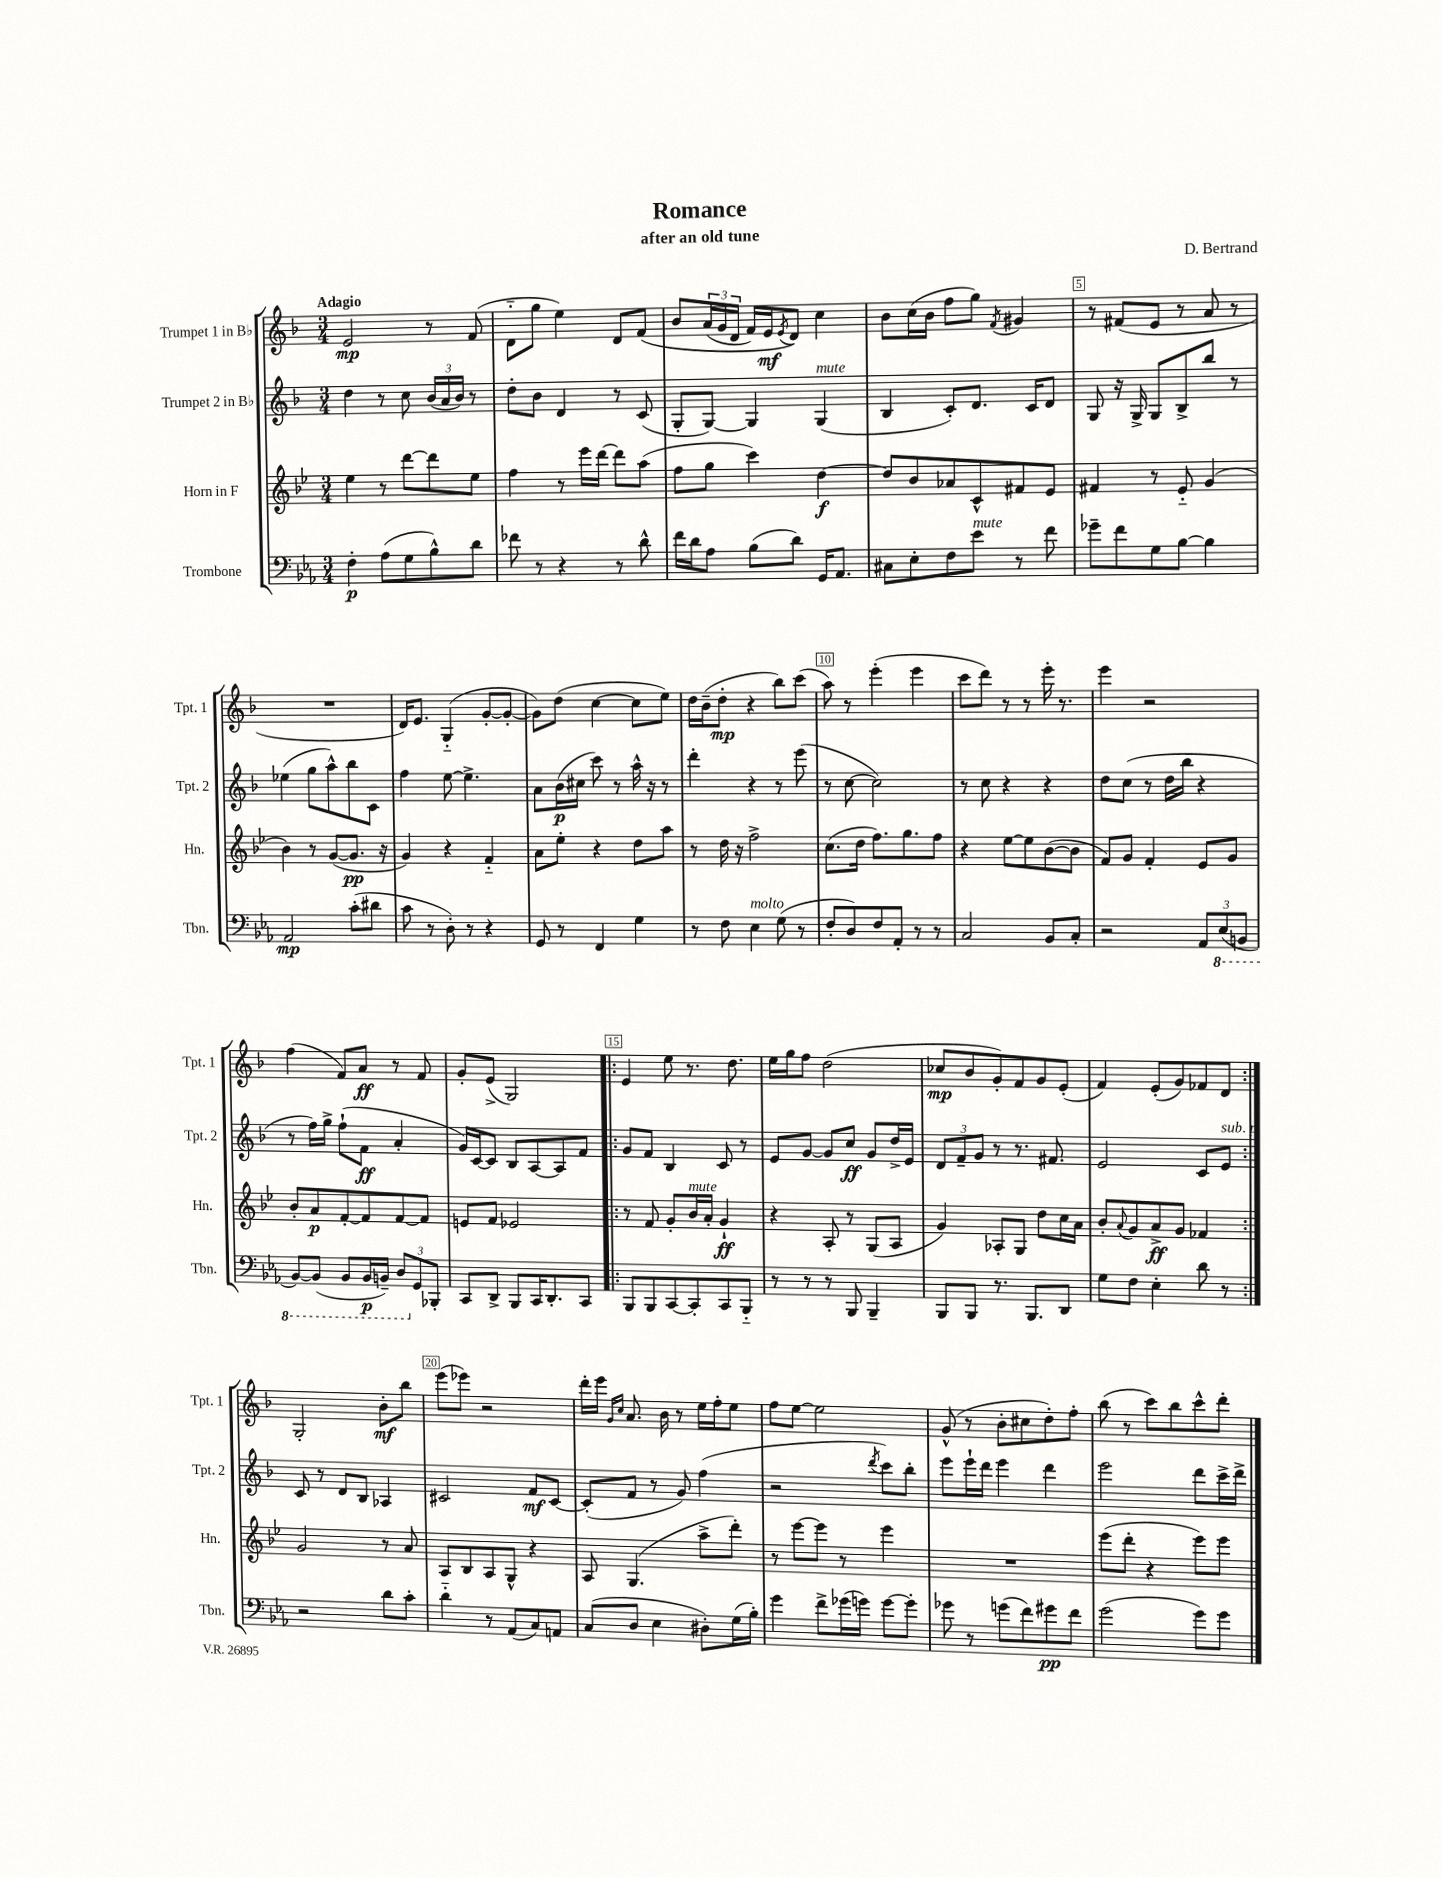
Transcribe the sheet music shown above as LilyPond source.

\header { title = "Romance" composer = "D. Bertrand" subtitle = "after an old tune" }
<<
\new StaffGroup <<
\new Staff = "s0" \with { instrumentName = "Trumpet 1 in Bb" shortInstrumentName = "Tpt. 1" } {
    \clef treble \key f \major \numericTimeSignature \time 3/4 \tempo "Adagio"
    e'2\mp r8 f'8( |
    d'8-_ g''8 e''4) d'8 f'8\( |
    bes'8 \tuplet 3/2 { a'16( g'16 d'16 } f'16) e'16\mf \acciaccatura { e'8 } d'8\) c''4 |
    bes'8 c''16( bes'16 f''8 g''8) \acciaccatura { f'8 } gis'4 |
    r8 fis'8( e'8 r8 a'8 r8 |
    R2. |
    d'16) e'8. g4-_( g'8~-. g'8~-. |
    g'8) d''8( c''4~ c''8 e''8) |
    d''16 bes'16--( d''8-.\mp r4 bes''8) c'''8( |
    a''8) r8 e'''4-.( e'''4 |
    c'''8 d'''8) r8 r8 e'''16-. r8. |
    e'''4 r2 |
    f''4( f'8) a'8\ff r8 f'8 |
    g'8-. e'8->( g2) |
    \repeat volta 2 { e'4 e''8 r8. d''8. |
    e''16 g''16 f''8 d''2( |
    ces''8\mp bes'8 g'8-.) f'8 g'8 e'8-.( |
    f'4) e'8-.( g'8) fes'8 d'8 | }
    g2-. bes'8-.\mf bes''8 |
    e'''8( ees'''8) r2 |
    d'''16-. e'''16 \grace { g'16 c''16 } a'8. bes'16 r8 e''16 f''16-. e''8 |
    f''8 e''8~ e''2 |
    g'8-^( r8 bes'8-. cis''8 d''8-.) f''8-. |
    bes''8( r8 c'''8) bes''8 c'''8-^ d'''8-. \bar "|." |
}
\new Staff = "s1" \with { instrumentName = "Trumpet 2 in Bb" shortInstrumentName = "Tpt. 2" } {
    \clef treble \key f \major \numericTimeSignature \time 3/4
    d''4 r8 c''8 \tuplet 3/2 { bes'16( a'16 bes'16) } r8 |
    d''8-. bes'8 d'4 r8 c'8( |
    g8-. g8~) g4 g4^\markup { \italic "mute" }( |
    bes4 c'8-.) d'8. c'16 d'8 |
    g8 r16 g16-> g8 bes8-> bes''8 r8 |
    ees''4( g''8 a''8-^) bes''8 c'8 |
    f''4 e''8~ e''4.-> |
    a'8 bes'16\p( cis''16 c'''8) r8 a''16-^ r16 r8 |
    d'''4-. r4 r8 e'''8( |
    r8 c''8~ c''2) |
    r8 c''8 r4 r4 |
    d''8 c''8( r8 d''16 bes''16 r4 |
    r8 f''16) g''16-> f''8-!( f'8\ff a'4-. |
    g'16) c'16~ c'8 bes8 a8~ a8 f'8 |
    \repeat volta 2 { g'8 f'8 bes4 c'8 r8 |
    e'8 g'8~ g'8 c''8\ff g'8 d''16-> e'16 |
    \tuplet 3/2 { d'8 f'8-- g'8 } r8 r8. fis'8. |
    e'2 c'8 e'8^\markup { \italic "sub. p" } | }
    c'8 r8 d'8 bes8 aes4 |
    cis'2 f'8\mf cis'8~ |
    cis'8-.( f'8 r8 g'8) f''4( |
    r2 \acciaccatura { d'''8 } c'''8) bes''8-. |
    e'''8 e'''16-! d'''16 e'''4 d'''4 |
    e'''2 d'''8 c'''16-> d'''16-> \bar "|." |
}
\new Staff = "s2" \with { instrumentName = "Horn in F" shortInstrumentName = "Hn." } {
    \clef treble \key bes \major \numericTimeSignature \time 3/4
    ees''4 r8 d'''8~ d'''8 ees''8 |
    f''4 r8 ees'''16 d'''16~ d'''8 a''8( |
    f''8 g''8 c'''4) d''4~\f |
    d''8 bes'8 aes'8 c'8-^ fis'8 ees'8 |
    fis'4 r8 ees'8-_ g'4( |
    bes'4) r8 g'8~( g'8.\pp r16 |
    g'4) r4 f'4-_ |
    a'8 ees''8-. r4 d''8 a''8 |
    r8 d''16 r16 f''2-> |
    c''8.( d''16 f''8.) g''8. f''8 |
    r4 ees''8~ ees''8 bes'8~( bes'8 |
    f'8) g'8 f'4-. ees'8 g'8 |
    bes'8-. a'8\p f'8~-. f'8 f'8~ f'8 |
    e'8 f'8 ees'2 |
    \repeat volta 2 { r8 f'8 g'8-. bes'16^\markup { \italic "mute" } a'16-. g'4-!\ff |
    r4 a8-. r8 g8( a8 |
    g'4) aes8-. g8 d''8 c''16 a'16 |
    bes'8-. \appoggiatura { a'8 } g'8 a'8->\ff g'8 fes'4 | }
    g'2 r8 a'8 |
    a8 bes8 a8 g8-^ r4 |
    a8 g4.( a''8-> d'''8-.) |
    r8 ees'''8~ ees'''8 r8 ees'''4 |
    R2. |
    ees'''8( d'''8-. r4 ees'''8) ees'''8 \bar "|." |
}
\new Staff = "s3" \with { instrumentName = "Trombone" shortInstrumentName = "Tbn." } {
    \clef bass \key ees \major \numericTimeSignature \time 3/4
    f4-.\p aes8( g8 bes8-^) d'8 |
    fes'8 r8 r4 r8 d'8-^ |
    f'16 d'16 aes8 bes8( d'8) g,16 aes,8. |
    cis8 ees8-. f8 ees'8^\markup { \italic "mute" } r8 f'8 |
    ges'8-- f'8 g8 bes8~ bes4 |
    aes,2\mp c'8-.( dis'8 |
    c'8 r8 d8-.) r8 r4 |
    g,8 r8 f,4 g4 |
    r8 f8 ees4^\markup { \italic "molto" } g8( r8 |
    f8-. d8) f8 aes,8-. r8 r8 |
    c2 bes,8 c8-. |
    r2 \tuplet 3/2 { aes,8 \ottava #-1 ees,8( b,,8 } |
    bes,,8~) bes,,8( bes,,8 bes,,16\p b,,16--) \tuplet 3/2 { d,8 \ottava #0 g,8 bes,,8-. } |
    c,8 d,8-> bes,,8 c,16 d,8.-. c,8 |
    \repeat volta 2 { bes,,8 bes,,8 c,8~ c,8-. c,8 bes,,8-_ |
    r8 r8 r8 bes,,8 bes,,4-- |
    bes,,8 bes,,8 r8. bes,,8. d,8 |
    g8 f8 ees4-. d'8 r8 | }
    r2 d'8 c'8-. |
    d'4-_ r8 aes,8( c8) a,8 |
    c8( d8 ees4 dis8-.) g16( bes16-.) |
    g'4 f'8-> ges'16( g'16) g'8~ g'8-. |
    ges'8 r8 g'8( f'8) gis'8\pp f'8 |
    g'2( g'8) g'8 \bar "|." |
}
>>
>>
\layout { \context { \Score \override BarNumber.break-visibility = ##(#f #t #t) barNumberVisibility = #(every-nth-bar-number-visible 5) \override BarNumber.stencil = #(make-stencil-boxer 0.1 0.3 ly:text-interface::print) } }
